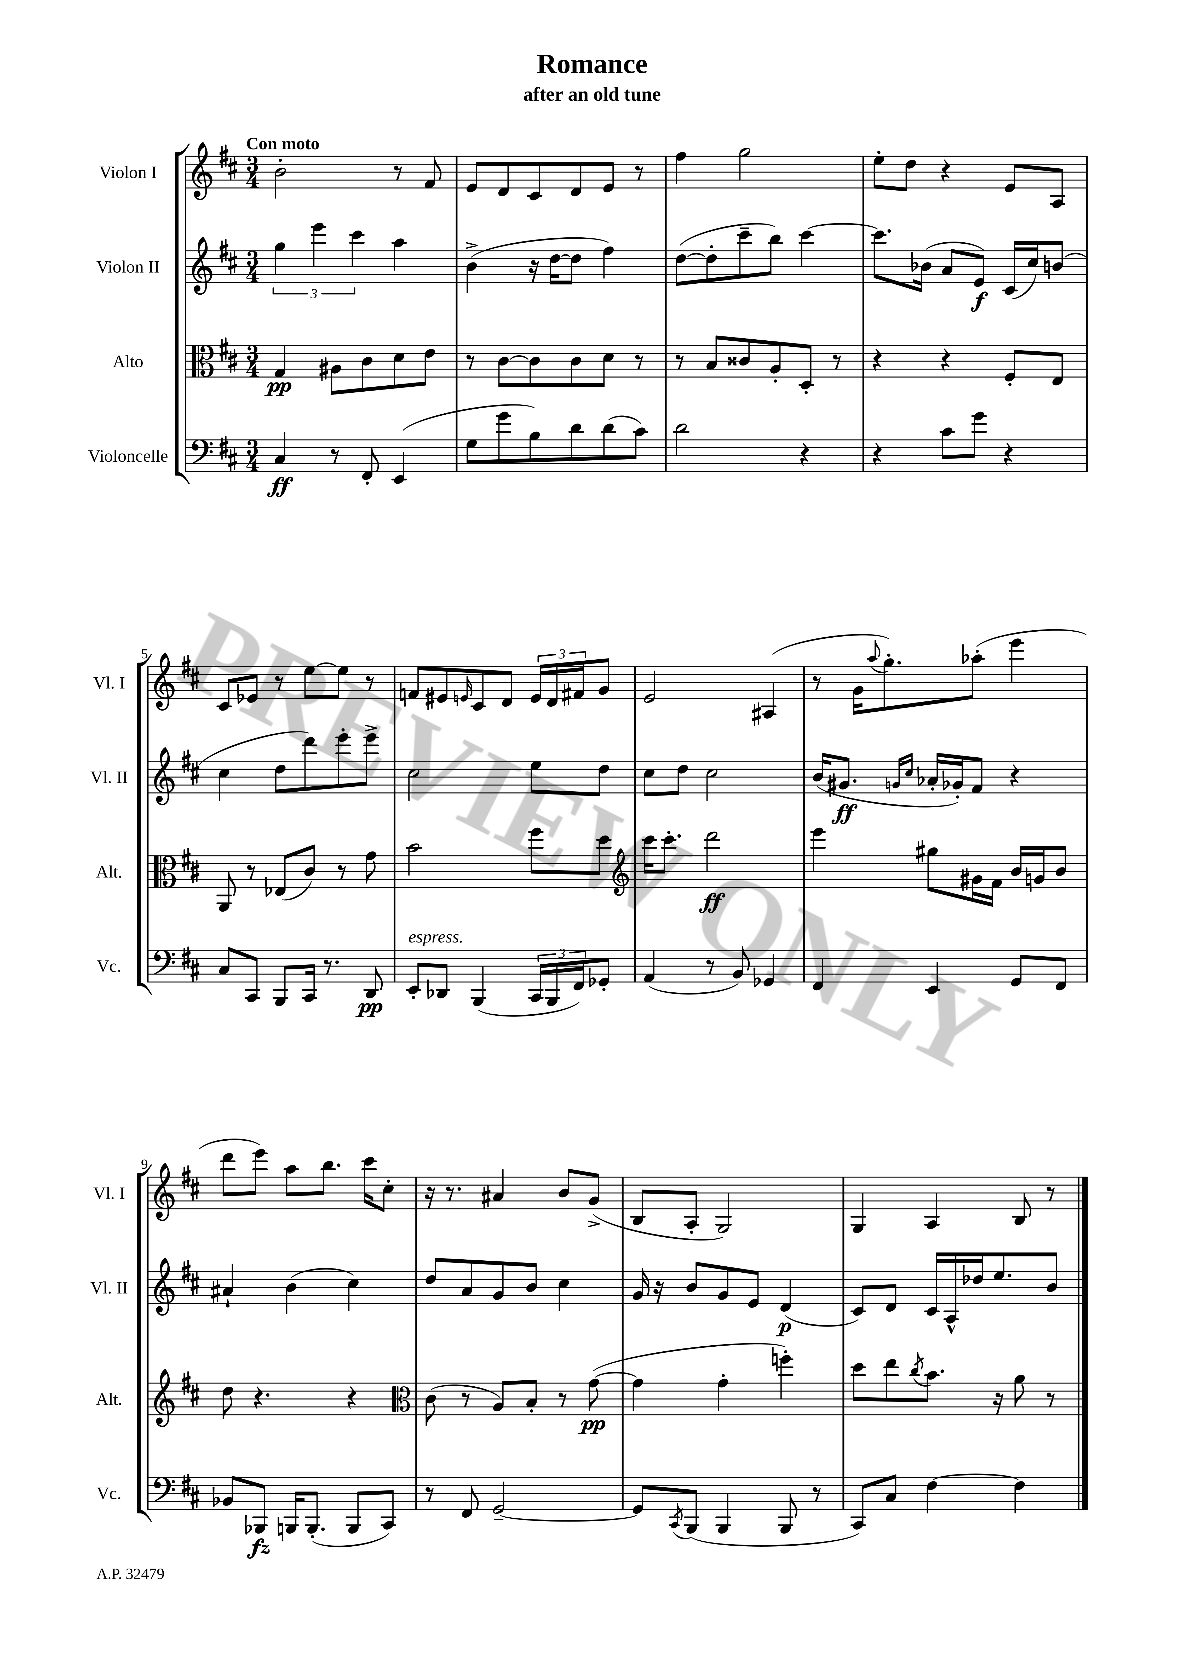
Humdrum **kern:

**kern	**dynam	**kern	**dynam	**kern	**dynam	**kern
*part4	*part4	*part3	*part3	*part2	*part2	*part1
*staff4	*staff4	*staff3	*staff3	*staff2	*staff2	*staff1
*I"Violoncelle	*	*I"Alto	*	*I"Violon II	*	*I"Violon I
*I'Vc.	*	*I'Alt.	*	*I'Vl. II	*	*I'Vl. I
*clefF4	*	*clefC3	*	*clefG2	*	*clefG2
*k[f#c#]	*	*k[f#c#]	*	*k[f#c#]	*	*k[f#c#]
*M3/4	*	*M3/4	*	*M3/4	*	*M3/4
=1	=1	=1	=1	=1	=1	=1
!	!	!	!	!	!	!LO:TX:a:B:t=Con moto
4C#/	ff	4G/	pp	6gg\	.	2b'\
.	.	.	.	6eee\	.	.
8r	.	8A#X\L	.	.	.	.
.	.	.	.	6ccc#\	.	.
8FF#'/	.	8c#\	.	.	.	.
(4EE/	.	8d\	.	4aa\	.	8r
.	.	8e\J	.	.	.	8f#/
=2	=2	=2	=2	=2	=2	=2
8G\L	.	8r	.	(4b^\	.	8e/L
8g\	.	[8c#\L	.	.	.	8d/
8B\)	.	8c#\]	.	16r	.	8c#/
.	.	.	.	[16dd\KL	.	.
8d\	.	8c#\	.	8dd\J]	.	8d/
(8d\	.	8d\J	.	4ff#\)	.	8e/J
8c#\J)	.	8r	.	.	.	8r
=3	=3	=3	=3	=3	=3	=3
2d\	.	8r	.	([8dd\L	.	4ff#\
.	.	8B/L	.	8dd'\]	.	.
.	.	8c##X/	.	8ccc#~\	.	2gg\
.	.	8A'/	.	8bb\J)	.	.
4r	.	8D'/J	.	[4ccc#\	.	.
.	.	8r	.	.	.	.
=4	=4	=4	=4	=4	=4	=4
4r	.	4r	.	8.ccc#\L]	.	8ee'\L
.	.	.	.	.	.	8dd\J
.	.	.	.	(16b-X\Jk	.	.
8c#\L	.	4r	.	8a/L	.	4r
8g\J	.	.	.	8e/J)	f	.
4r	.	8F#'/L	.	(16c#/LL	.	8e/L
.	.	.	.	16cc#/J)	.	.
.	.	8E/J	.	(8bn/J	.	8A/J
!!LO:LB:g=z
=5	=5	=5	=5	=5	=5	=5
8C#/L	.	8AA/	.	4cc#\	.	8c#/L
8CC#/J	.	8r	.	.	.	8e-X/J
8BBB/L	.	(8E-X/L	.	8dd\L	.	8r
16CC#/Jk	.	8c#/J)	.	8ddd\)	.	[8ee\L
8.r	.	.	.	.	.	.
.	.	8r	.	8eee'\	.	8ee\J]
8DD/	pp	8g\	.	8eee^\J	.	8r
=6	=6	=6	=6	=6	=6	=6
!LO:TX:a:i:t=espress.	!	!	!	!	!	!
8EE'/L	.	2b\	.	2cc#\	.	8fn/L
8DD-X/J	.	.	.	.	.	8e#X/
.	.	.	.	.	.	16qqen/
(4BBB/	.	.	.	.	.	8c#/
.	.	.	.	.	.	8d/J
24CC#/LL	.	8ff#\L	.	8ee\L	.	24e/LL
24BBB/	.	.	.	.	.	24d/
24FF#/J)	.	.	.	.	.	24f#X/J
8GG-X'/J	.	8dd\J	.	8dd\J	.	8g/J
=7	=7	=7	=7	=7	=7	=7
*	*	*clefG2	*	*	*	*
(4AA/	.	16ccc#\KL	.	8cc#\L	.	2e/
.	.	8.ccc#'\J	.	.	.	.
.	.	.	.	8dd\J	.	.
8r	.	2ddd\	ff	2cc#\	.	.
8BB/)	.	.	.	.	.	.
4GG-X/	.	.	.	.	.	(4A#X/
=8	=8	=8	=8	=8	=8	=8
4FF#/	.	4eee\	.	(16b/KL	.	8r
.	.	.	.	8.g#X/J	ff	.
.	.	.	.	.	.	16g\KL
.	.	.	.	.	.	8qqaa/
.	.	.	.	.	.	8.gg'\)
.	.	.	.	16qqgn/LL	.	.
.	.	.	.	16qqcc#/JJ	.	.
4EE/	.	8gg#X\L	.	16a-X'/LL	.	.
.	.	.	.	16g-X'/J)	.	.
.	.	16g#X\L	.	8f#/J	.	(8aa-X'\J
.	.	16f#\JJ	.	.	.	.
8GG/L	.	16b/LL	.	4r	.	4eee\
.	.	16gn/J	.	.	.	.
8FF#/J	.	8b/J	.	.	.	.
!!LO:LB:g=z
=9	=9	=9	=9	=9	=9	=9
8BB-X/L	.	8dd\	.	4a#X`/	.	8ddd\L
8BBB-X/J	fz	4.r	.	.	.	8eee\J)
16BBBn/KL	.	.	.	(4b\	.	8aa\L
(8.BBB'/J	.	.	.	.	.	.
.	.	.	.	.	.	8.bb\J
8BBB/L	.	4r	.	4cc#\)	.	.
.	.	.	.	.	.	16ccc#\KL
8CC#/J)	.	.	.	.	.	8cc#'\J
=10	=10	=10	=10	=10	=10	=10
*	*	*clefC3	*	*	*	*
8r	.	(8c#\	.	8dd/L	.	16r
.	.	.	.	.	.	8.r
8FF#/	.	8r	.	8a/	.	.
[2GG~/	.	8A/L)	.	8g/	.	4a#X/
.	.	8B'/J	.	8b/J	.	.
.	.	8r	.	4cc#\	.	8b/L
.	.	([8g\	pp	.	.	(8g^/J
=11	=11	=11	=11	=11	=11	=11
8GG/L]	.	4g\]	.	16g/	.	8B/L
.	.	.	.	16r	.	.
8qCC#/	.	.	.	.	.	.
(8BBB/J	.	.	.	8b/L	.	8A'/J
4BBB/	.	4g'\	.	8g/	.	2G/)
.	.	.	.	8e/J	.	.
8BBB/	.	4ffn'\)	.	(4d/	p	.
8r	.	.	.	.	.	.
=12	=12	=12	=12	=12	=12	=12
8CC#/L)	.	8dd\L	.	8c#/L)	.	4G/
8C#/J	.	8ee\	.	8d/J	.	.
.	.	8qcc#/	.	.	.	.
[4F#\	.	8.b\J	.	16c#/LL	.	4A/
.	.	.	.	16A^^/	.	.
.	.	.	.	16dd-X/J	.	.
.	.	16r	.	8.ee/	.	.
4F#\]	.	8a\	.	.	.	8B/
.	.	8r	.	8b/J	.	8r
==	==	==	==	==	==	==
*-	*-	*-	*-	*-	*-	*-
